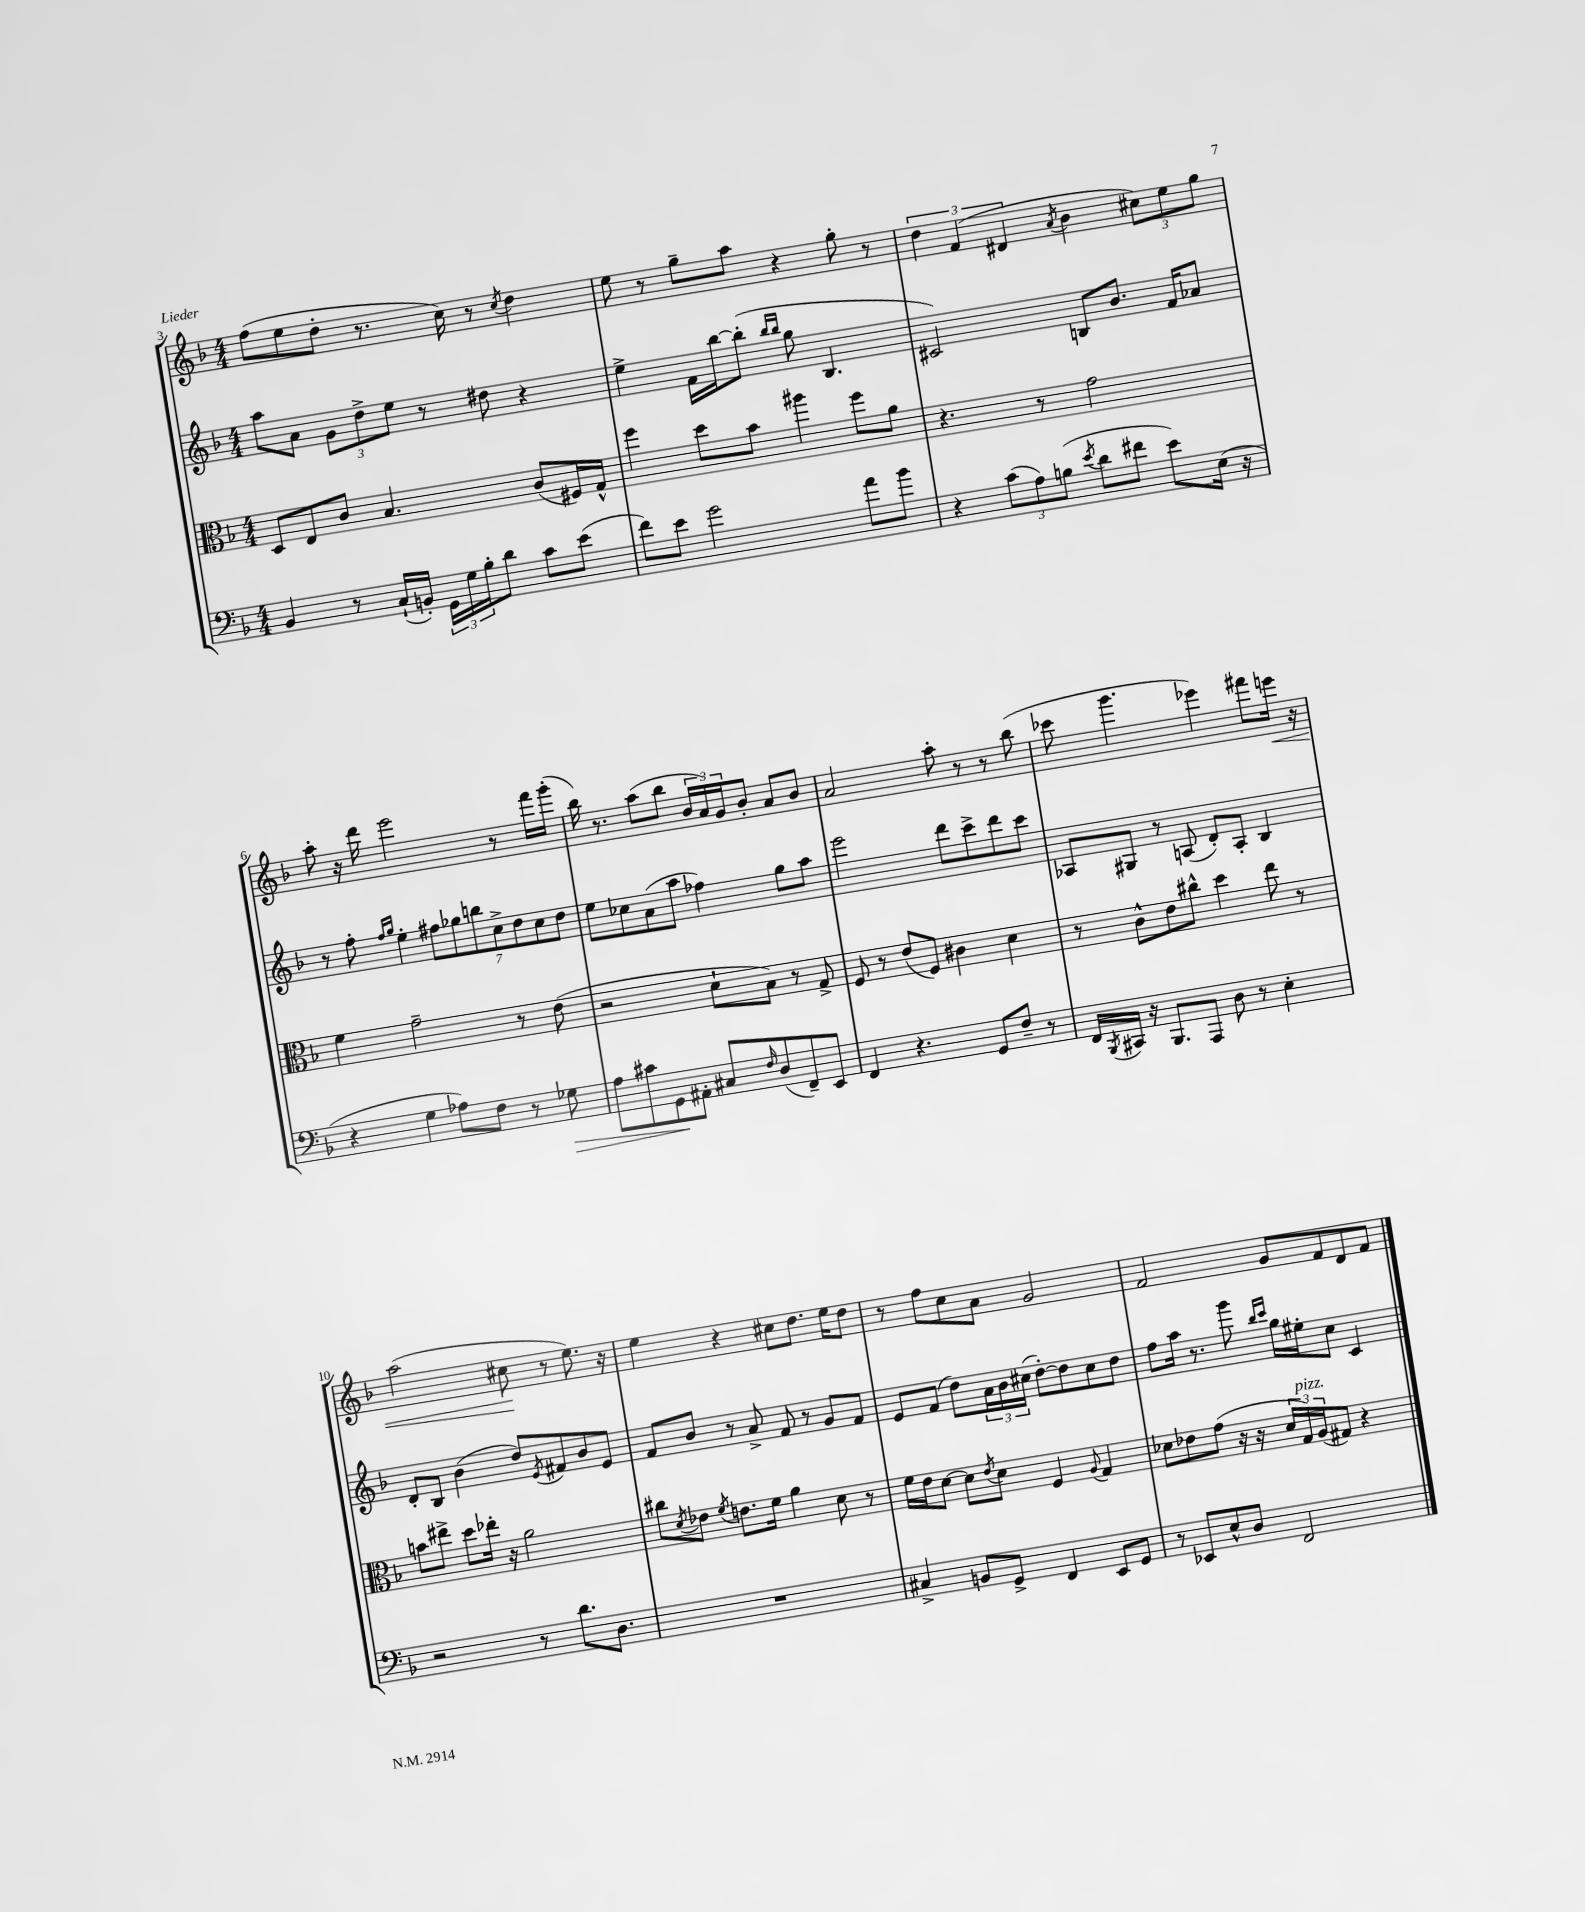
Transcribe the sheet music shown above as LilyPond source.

<<
\new StaffGroup <<
\new Staff = "s0" {
    \clef treble \key f \major \numericTimeSignature \time 4/4
    f''8( e''8 d''8-. r8. c''16) r8 \acciaccatura { c''8 } d''4 |
    e''8 r8 g''8-- a''8 r4 g''8-. r8 |
    \tuplet 3/2 { d''4 f'4( dis'4 } \acciaccatura { a'8 } bes'4 \tuplet 3/2 { cis''8) e''8 g''8 } |
    a''8-. r16 d'''16 e'''2 r8 f'''16 g'''16-.( |
    bes''16) r8. a''8( bes''8 \tuplet 3/2 { bes'16 a'16) g'16 } bes'8-. a'8 bes'8 |
    a'2 a''8-. r8 r8 bes''8( |
    ces'''8 g'''4. ees'''4) fis'''8 e'''16\< r16 |
    a''2( cis''8\! r8 e''8.) r16 |
    e''4 r4 cis''8 d''8. e''16 d''8 |
    r8 f''8 c''8 a'8 g'2 |
    f'2 g'8 f'8 d'8 f'8 \bar "|." |
}
\new Staff = "s1" {
    \clef treble \key f \major \numericTimeSignature \time 4/4
    a''8 a'8 \tuplet 3/2 { g'8 d''8-> e''8 } r8 dis''8 r4 |
    e''4-> f'16 bes''16~ bes''8-.( \grace { bes''16 bes''16 } g''8 bes4. |
    cis'2) b8 bes'8. f'16 aes'8 |
    r8 f''8-. \grace { f''16 g''16 } e''4-. \tuplet 7/4 { fis''8 ges''8 b''8 c''8-> d''8 c''8 d''8 } |
    e''8 ces''8 a'8( a''8 fes''4) g''8 a''8 |
    e'''2 d'''8 c'''8-> d'''8 c'''8 |
    aes8 gis8 r8 a8( d'8-.) a8-. bes4 |
    d'8-. bes8 bes'4( d''8) \acciaccatura { e'8 } fis'8 bes'8 e'8 |
    f'8 bes'8 r8 a'8-> f'8 r8 g'8 f'8 |
    e'8 f'8( d''8) \tuplet 3/2 { a'16 bes'16 cis''16( } d''8~-.) d''8 cis''8 d''8 |
    f''8 a''16 r8. g'''8 \grace { bes''16 c'''16 } g''16 eis''16-. c''8 c'4 \bar "|." |
}
\new Staff = "s2" {
    \clef alto \key f \major \numericTimeSignature \time 4/4
    d8 e8 c'8 bes4. c'8( fis16) g16-^ |
    f''4 d''8 bes'8 ais''4 f''8 a'8 |
    r4. r8 g'2 |
    f'4 g'2-- r8 e'8( |
    r2 d'8-! bes8) r8 g8-> |
    f8 r8 e'8( f8) cis'4 d'4 |
    r8 c'8-^ e'8 cis''8-^ d''4 e''8 r8 |
    b'8 eis''8-> d''8 ees''16-. r16 a'2 |
    cis''8 \acciaccatura { d'8 } ees'8 \acciaccatura { f'8 } e'8. f'16 a'4 d'8 r8 |
    f'16 e'16 d'8~ d'8 \acciaccatura { e'8 } d'8 f4 \appoggiatura { a8 } g4 |
    des'8 ees'8 g'8( r16 r16 \tuplet 3/2 { des'16 g16^\markup { \italic "pizz." }) a16( } gis8) r4 \bar "|." |
}
\new Staff = "s3" {
    \clef bass \key f \major \numericTimeSignature \time 4/4
    bes,4 r8 c16-!( b,16-.) \tuplet 3/2 { g,16 g16 bes16-. } d'8 c'8 e'8( |
    f'8) e'8 g'2 a'8 bes'8 |
    r4 \tuplet 3/2 { c'8( a8) b8( } \acciaccatura { e'8 } d'8 fis'8 e'8) e16( r16 |
    r4 g4 aes8) f8 r8 ges8\> |
    a8 cis'8 g,8\! ais,8-. cis8 \grace { f16 } d8( f,8--) e,8 |
    f,4 r4. g,8 f8-- r8 |
    f,16 \acciaccatura { bes,,8 } cis,16 r16 bes,,8. a,,8 d8 r8 e4-. |
    r2 r8 d'8. d8. |
    R1 |
    cis4-> b,8 g,8-> f,4 e,8 g,8 |
    r8 ees,8 e8-^ d8 f,2 \bar "|." |
}
>>
>>
\layout { \context { \Score currentBarNumber = #3 } }
